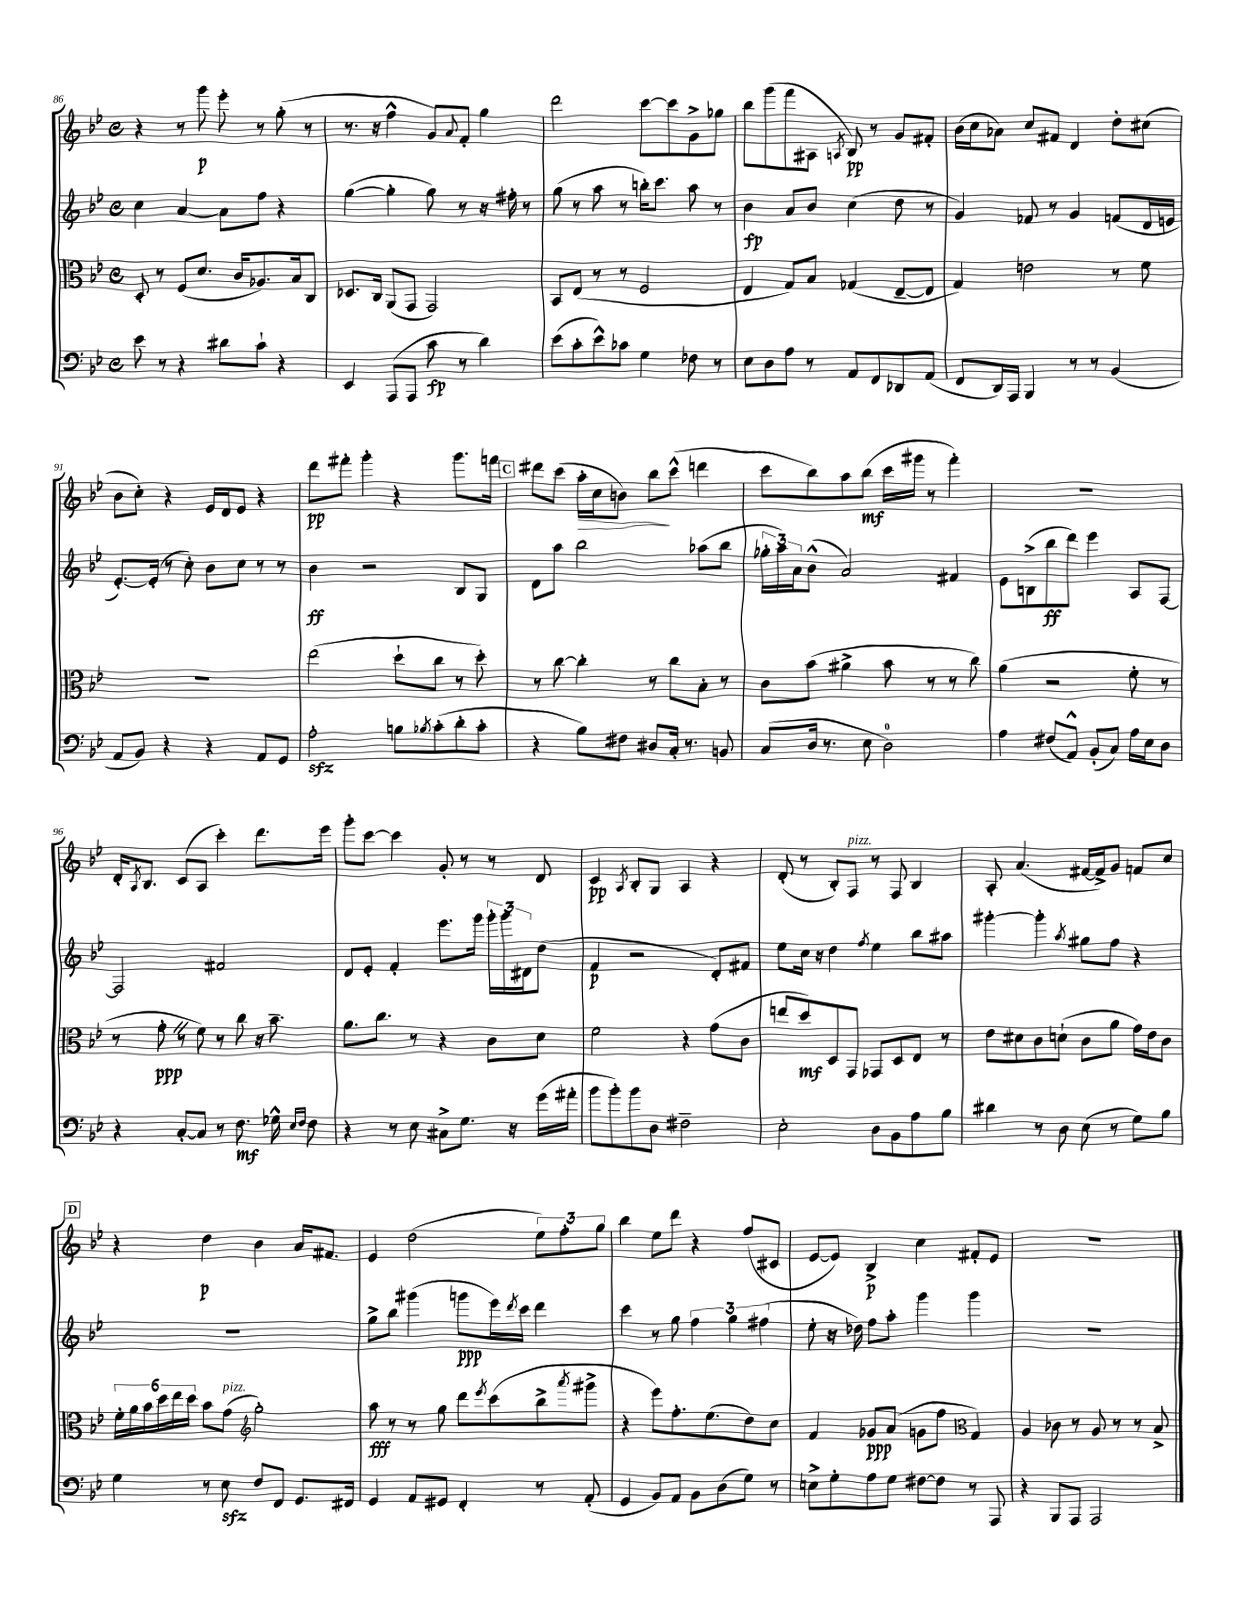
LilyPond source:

<<
\new StaffGroup <<
\new Staff = "s0" {
    \clef treble \key bes \major \defaultTimeSignature \time 4/4
    r4 r8 g'''8\p ees'''8-. r8 g''8-.( r8 |
    r8. r16 f''4-^ g'8) \appoggiatura { a'8 } f'8-. g''4 |
    d'''2 c'''8~ c'''8 g'8-> ges''8 |
    bes''8 g'''8( f'''8 ais8 \acciaccatura { a8 } bes8\pp) r8 g'8 fis'8-. |
    bes'16( c''16 aes'8) c''8 fis'8 d'4 d''8-. cis''8( |
    bes'8 c''8-.) r4 ees'16 d'16 ees'8 r4 |
    d'''8\pp fis'''8-. g'''4-. r4 g'''8. f'''16 |
    \mark \markup { \box "C" } dis'''8 c'''8( a''16-.\> c''16 b'8) bes''8\! c'''8-^( d'''4 |
    c'''8 bes''8) a''8 bes''8\mf( c'''16 gis'''16 r8 f'''4-.) |
    R1 |
    d'16-. \acciaccatura { a8 } bes8. c'8( a8 c'''4-.) d'''8. ees'''16 |
    g'''8-. c'''8~ c'''4 g'8-. r8 r8 d'8 |
    c'4\pp \acciaccatura { a8 } bes8-. g8 a4 r4 |
    d'8-.( r8 bes8-.) f8^\markup { \italic "pizz." } r8 f8 bes4 |
    a8-. a'4.( fis'16~ fis'16->) g'8 f'8 c''8 |
    \mark \markup { \box "D" } r4 d''4\p bes'4 a'16 fis'8. |
    ees'4 d''2( \tuplet 3/2 { ees''8) f''8-. g''8 } |
    bes''4 ees''8 d'''8 r4 f''8( cis'8 |
    ees'8~ ees'8) bes4->\p c''4 fis'8-. ees'8 |
    R1 \bar "|." |
}
\new Staff = "s1" {
    \clef treble \key bes \major \defaultTimeSignature \time 4/4
    c''4 a'4~ a'8 f''8 r4 |
    g''4~( g''4-. g''8) r8 r16 fis''16-. r8 |
    g''8( r8 a''8 r8 b''16-.) c'''8. a''8 r8 |
    bes'4\fp a'8 bes'8 c''4( d''8 r8 |
    g'4) fes'8 r8 g'4 f'8( d'16 e'16 |
    ees'8.~-.) ees'16-.( r8 c''8-.) bes'8 c''8 r8 r8 |
    bes'4\ff r2 bes8 g8 |
    \mark \markup { \box "C" } d'8 a''8 bes''2 aes''8( bes''8 |
    \tuplet 3/2 { ges''16-. a''16) a'16 } bes'8-^( a'2) fis'4 |
    ees'8 b8->( bes''8\ff d'''8) ees'''4 a8 f8~ |
    f2 fis'2 |
    d'8 ees'8-. f'4-. ees'''8. g'''16 \tuplet 3/2 { g'''16-. g'''16 dis'16 } d''8( |
    f'4\p r2 d'8-.) fis'8 |
    ees''8 c''16 r16 d''4 \acciaccatura { f''8 } ees''4 bes''8 ais''8 |
    gis'''4~-. gis'''4-. \acciaccatura { a''8 } gis''8 f''8 r4 |
    \mark \markup { \box "D" } R1 |
    g''8-> bes''8 gis'''4( g'''8\ppp ees'''16) \acciaccatura { d'''8 } c'''16 d'''4 |
    c'''4 r8 g''8 \tuplet 3/2 { f''4 g''4 fis''4( } |
    ees''8-. r16 des''16) f''8 a''8-. g'''4 g'''4 |
    R1 \bar "|." |
}
\new Staff = "s2" {
    \clef alto \key bes \major \defaultTimeSignature \time 4/4
    d8-. r8 f8( d'8. c'16 aes8.) bes16 c8 |
    des8. c16 a,8( g,8 g,2) |
    bes,8 ees8( r8 r8 f2 |
    ees4 g8) bes8 ges4( ees8~-- ees8 |
    g4) e'2 r8 f'8 |
    R1 |
    ees''2( d''8-! c''8 r8 d''8-.) |
    \mark \markup { \box "C" } r8 c''8~ c''4-. r8 c''8 bes8-. r8 |
    c'8 bes'8( ais'4-> bes'8 r8 r8 c''8) |
    a'4( r2 f'8-. r8 |
    r8 g'8-.\ppp \once \override BreathingSign.text = \markup { \musicglyph "scripts.caesura.straight" } \breathe r8 f'8) r8 c''8 r16 bes'8.-- |
    a'8. c''8. r8 r4 c'8 d'8 |
    f'2 r4 g'8( c'8 |
    e''8 d''8\mf) d8 g,8 ges,8 d8 ees8 r8 |
    ees'8 dis'8 c'8 d'8-!( c'8 a'8 g'16) ees'16 c'8 |
    \mark \markup { \box "D" } \tuplet 6/4 { f'16-. a'16 bes'16 d''16 ees''16 d''16 } bes'8 g'8^\markup { \italic "pizz." }( \clef treble g''2-.) |
    a''8\fff r8 r8 g''8 d'''8 \acciaccatura { ees'''8 } c'''8( bes''8-> \acciaccatura { a'''8 } gis'''8-> |
    r4 ees'''8) f''8.-. ees''8.( d''8) c''8 |
    f'4 ges'8\ppp a'8( g'8 f''8 \clef alto g4) |
    a4 ces'8 r8 a8 r8 r8 bes8-> \bar "|." |
}
\new Staff = "s3" {
    \clef bass \key bes \major \defaultTimeSignature \time 4/4
    ees'8 r8 r4 dis'8 c'8-! r4 |
    ees,4 a,,8( a,,8 c'8\fp r8 d'4) |
    ees'8( c'8-. ees'8-^) ces'8 g4 fes8 r8 |
    ees8 d8 a8 r8 a,8 f,8 des,8 a,8( |
    f,8 d,16) a,,16 bes,,4 r8 r8 bes,4( |
    a,8 bes,8) r4 r4 a,8 g,8 |
    a2-.\sfz b8 \acciaccatura { bes8 } c'8-.( d'8-. c'8-. |
    \mark \markup { \box "C" } r4 bes8) fis8 dis8 c16-. r8. b,8 |
    c8( d16 r8. ees8 d2-0) |
    a4 fis8( a,8-^) bes,8-.( c8) a16 ees16 d8 |
    r4 c8~-. c8 r8 f8.\mf ges16-^ \grace { ees16 f16 } f8 |
    r4 r8 ees8 cis8-> g8. r16 g'16( ais'16-. |
    bes'8 bes'8-.) bes'8 d8 fis2-- |
    ees2-. d8 bes,8 a8 bes8 |
    dis'4 r8 d8 ees8( r8 g8) bes8 |
    \mark \markup { \box "D" } g4 r8 ees8\sfz f8 f,8 g,8. fis,16 |
    g,4 a,8 gis,8 f,4-. r8 a,8-.( |
    g,4 bes,8) a,8 bes,8 d8( g8) r8 |
    e8-> g8-. a8 g8 fis8~ fis8 r8 a,,8 |
    r4 bes,,8 a,,8 a,,2 \bar "|." |
}
>>
>>
\layout { \context { \Score currentBarNumber = #86 } }
